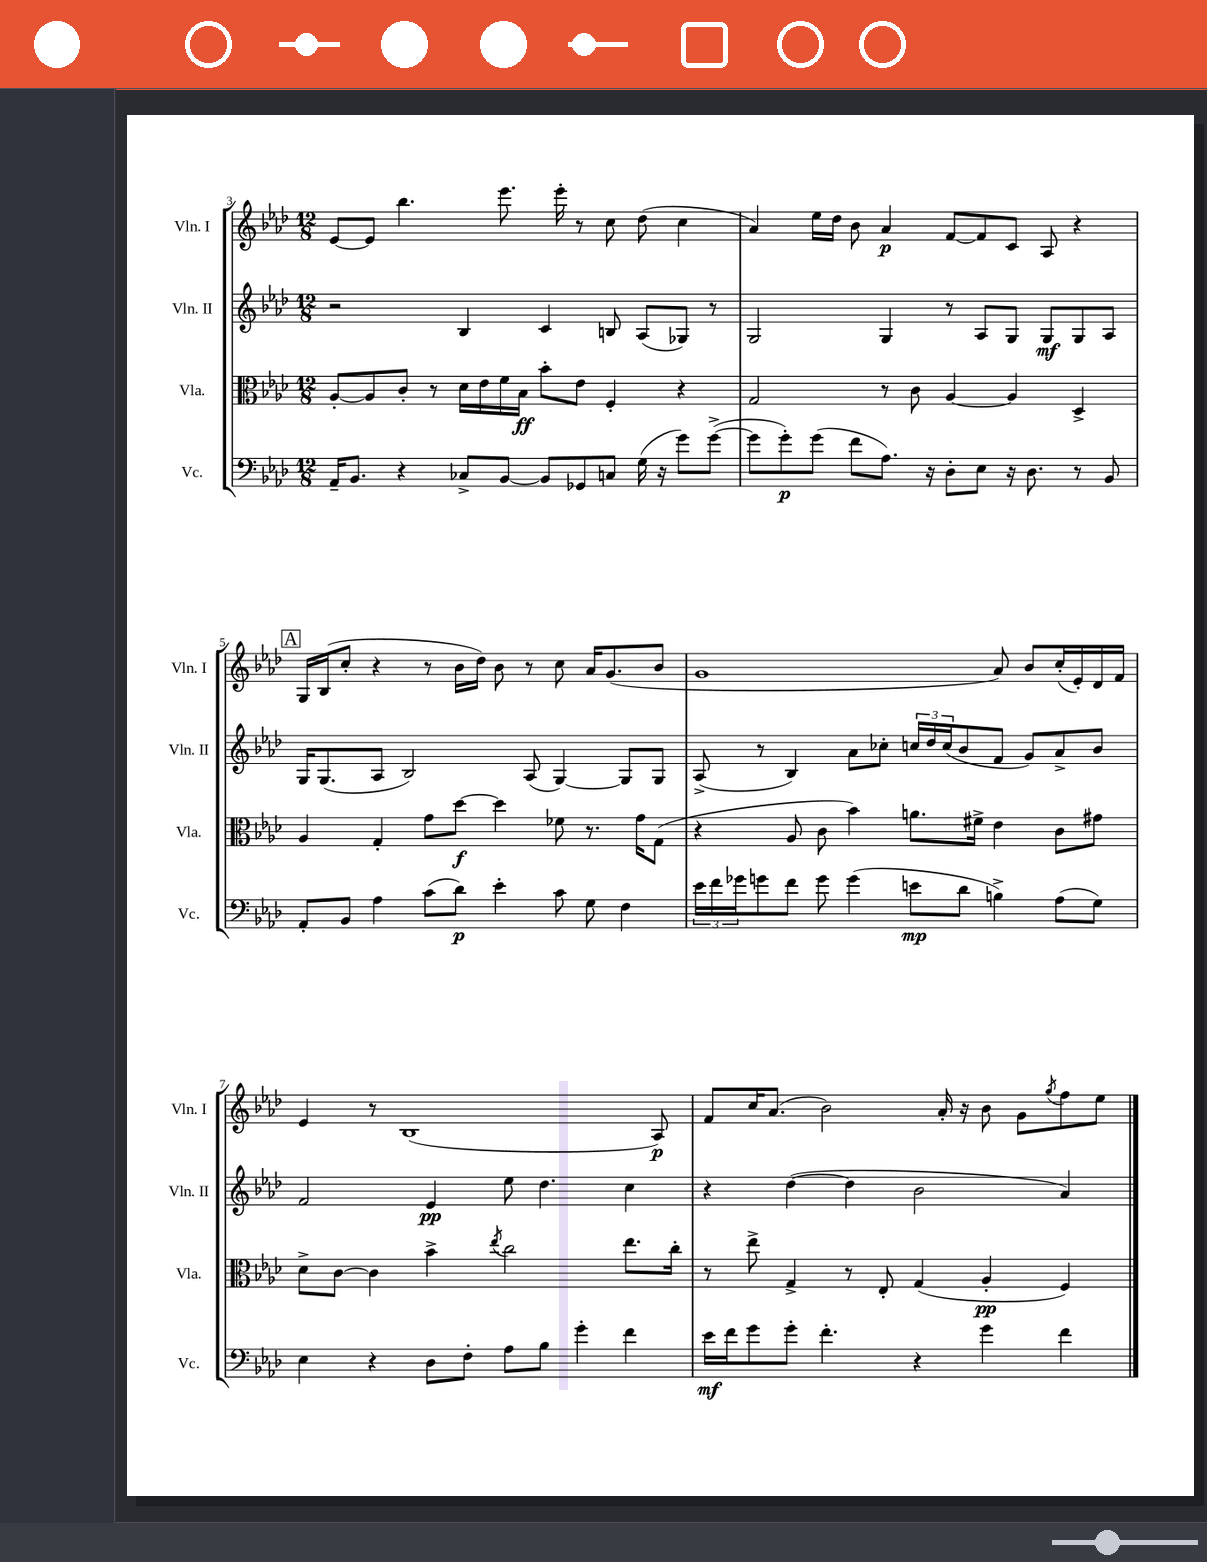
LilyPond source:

<<
\new StaffGroup <<
\new Staff = "s0" \with { instrumentName = "Vln. I" shortInstrumentName = "Vln. I" } {
    \clef treble \key aes \major \numericTimeSignature \time 12/8
    ees'8~ ees'8 bes''4. ees'''8. ees'''16-. r8 c''8 des''8( c''4 |
    aes'4) ees''16 des''16 bes'8 aes'4\p f'8~ f'8 c'8 aes8 r4 |
    \mark \markup { \box "A" } g16 bes16( c''8-. r4 r8 bes'16 des''16) bes'8 r8 c''8 aes'16 g'8.( bes'8 |
    g'1 aes'8) bes'8 c''16-.( ees'16-.) des'16 f'16 |
    ees'4 r8 bes1( aes8\p) |
    f'8 c''16 aes'8.( bes'2) aes'16-. r16 bes'8 g'8 \acciaccatura { g''8 } f''8 ees''8 \bar "|." |
}
\new Staff = "s1" \with { instrumentName = "Vln. II" shortInstrumentName = "Vln. II" } {
    \clef treble \key aes \major \numericTimeSignature \time 12/8
    r2 bes4 c'4 b8 aes8( ges8) r8 |
    g2 g4 r8 aes8 g8 g8\mf g8 aes8 |
    \mark \markup { \box "A" } g16 g8.( aes8 bes2) aes8( g4~) g8 g8 |
    aes8->( r8 bes4) aes'8 ces''8-. \tuplet 3/2 { c''16 des''16 c''16( } bes'8 f'8 g'8) aes'8-> bes'8 |
    f'2 ees'4\pp ees''8 des''4. c''4 |
    r4 des''4~( des''4 bes'2 aes'4) \bar "|." |
}
\new Staff = "s2" \with { instrumentName = "Vla." shortInstrumentName = "Vla." } {
    \clef alto \key aes \major \numericTimeSignature \time 12/8
    aes8~-. aes8 c'8-. r8 des'16 ees'16 f'16 bes16\ff bes'8-. ees'8 f4-. r4 |
    g2 r8 c'8 aes4~ aes4 des4-> |
    \mark \markup { \box "A" } aes4 g4-. g'8 des''8~\f des''4 fes'8 r8. g'16 g8( |
    r4 aes8 c'8 bes'4) a'8. fis'16-> ees'4 c'8 gis'8 |
    des'8-> c'8~ c'4 bes'4-> \acciaccatura { ees''8 } c''2 ees''8. c''16-. |
    r8 ees''8-> g4-> r8 ees8-. g4( aes4-.\pp f4) \bar "|." |
}
\new Staff = "s3" \with { instrumentName = "Vc." shortInstrumentName = "Vc." } {
    \clef bass \key aes \major \numericTimeSignature \time 12/8
    aes,16-- bes,8. r4 ces8-> bes,8~ bes,8 ges,8 c8 g16( r16 g'8) g'8~->( |
    g'8 g'8-.\p) g'8( f'8 aes8.) r16 des8-. ees8 r16 des8. r8 bes,8 |
    \mark \markup { \box "A" } aes,8-. bes,8 aes4 c'8( des'8\p) ees'4-. c'8 g8 f4 |
    \tuplet 3/2 { ees'16 f'16 ges'16 } g'8 f'8 g'8 g'4( e'8\mp des'8 b4->) aes8( g8) |
    ees4 r4 des8 f8-. aes8 bes8 g'4-. f'4 |
    ees'16\mf f'16 g'8 g'8-. f'4.-. r4 g'4 f'4 \bar "|." |
}
>>
>>
\layout { \context { \Score currentBarNumber = #3 } }
